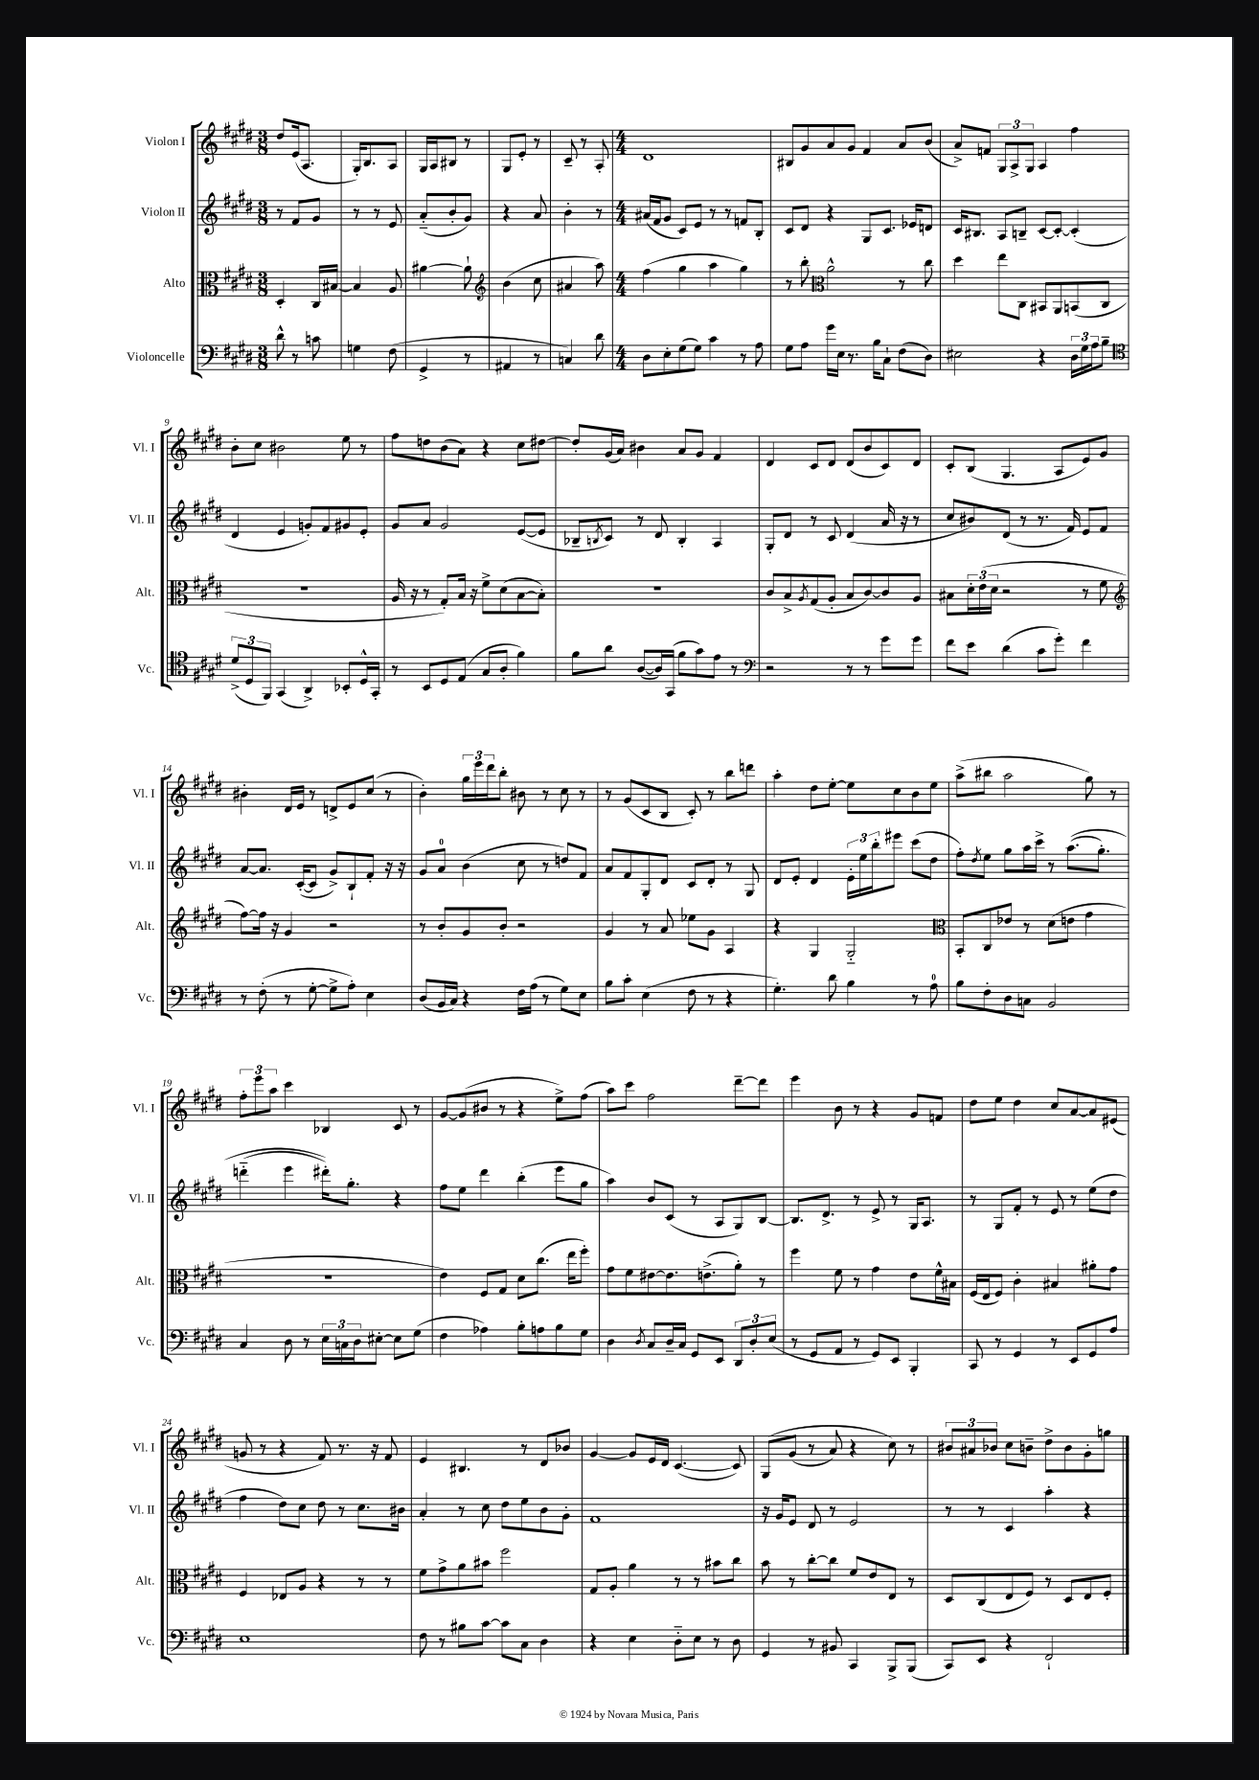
<<
\new StaffGroup <<
\new Staff = "s0" \with { instrumentName = "Violon I" shortInstrumentName = "Vl. I" } {
    \clef treble \key e \major \numericTimeSignature \time 3/8
    dis''8 e'16( a8. |
    gis16-.) b8. a8 |
    gis16 a16 bis8 r8 |
    gis8 e'8-. r8 |
    cis'8-- r8 a8-. |
    \numericTimeSignature \time 4/4 dis'1 |
    bis8 gis'8 a'8 gis'8 fis'4 a'8 b'8( |
    a'8->) f'8 \tuplet 3/2 { gis8 a8-> gis8 } a4 fis''4 |
    b'8-. cis''8 bis'2 e''8 r8 |
    fis''8 d''8 b'8( a'8) r4 cis''8 dis''8~ |
    dis''8-. gis'16( a'16) bis'4 a'8 gis'8 fis'4 |
    dis'4 cis'8 dis'8 dis'8( b'8 cis'8) dis'8 |
    cis'8-. b8( gis4. a8 e'8) gis'8 |
    bis'4-. dis'16 e'16 r8 d'8-> e'8 cis''8( r8 |
    b'4-.) \tuplet 3/2 { gis''16 e'''16 dis'''16 } b''8-. bis'8 r8 cis''8 r8 |
    r8 gis'8( cis'8 b8 cis'8-.) r8 b''8 d'''8 |
    a''4-. dis''8 e''8~-. e''8 cis''8 b'8 e''8 |
    a''8->( bis''8 a''2 gis''8) r8 |
    \tuplet 3/2 { fis''8-. e'''8 a''8 } cis'''4 bes4 cis'8 r8 |
    gis'8~ gis'8( bis'8 r8 r4 e''8->) fis''8( |
    a''8) cis'''8 fis''2 dis'''8~-- dis'''8 |
    e'''4 b'8 r8 r4 gis'8 f'8 |
    dis''8 e''8 dis''4 cis''8 a'8~ a'8 eis'8( |
    g'8 r8 r4 fis'8) r8. r16 fis'8 |
    e'4 bis4. r8 dis'8 bes'8 |
    gis'4~ gis'8 e'16 dis'16 cis'4.~( cis'8) |
    gis8\( gis'8( r8 a'8) r4 cis''8\) r8 |
    \tuplet 3/2 { bis'8 ais'8 bes'8 } cis''8 b'8-- dis''8-> b'8 gis'8-. g''8 \bar "|." |
}
\new Staff = "s1" \with { instrumentName = "Violon II" shortInstrumentName = "Vl. II" } {
    \clef treble \key e \major \numericTimeSignature \time 3/8
    r8 fis'8 gis'8 |
    r8 r8 e'8 |
    a'8-_( b'8-. gis'8) |
    r4 a'8 |
    b'4-. r8 |
    \numericTimeSignature \time 4/4 ais'16( fis'16 gis'8 cis'8) e'8 r8 r8 f'8 b8-. |
    cis'8 dis'8 r4 gis8 cis'8. ees'16 d'8 |
    cis'16 bis8. a8 b8-- cis'8~ cis'8~-. cis'4-.( |
    dis'4 e'4 g'8-.) fis'8 gis'8 e'8-. |
    gis'8 a'8 gis'2 e'8~( e'8 |
    bes8-- \acciaccatura { b8 } cis'8) r8 dis'8 b4-. a4 |
    gis8-. dis'8 r8 cis'8 dis'4( a'16 r16 r8 |
    cis''8 bis'8) dis'8( r8 r8. fis'16) e'8 fis'8 |
    a'8~ a'8. cis'16~-.( cis'8 gis'8->) b8-! fis'8-. r16 r16 |
    gis'8 a'8-0 b'4( cis''8 r8 d''8) fis'8 |
    a'8 fis'8 gis8-. dis'8 cis'8 dis'8-. r8 gis8 |
    dis'8 e'8-. dis'4 \tuplet 3/2 { e'16-. e''16 b''16-. } eis'''8 cis'''8( dis''8 |
    fis''8-.) \acciaccatura { dis''8 } e''8 gis''8 a''16 cis'''16-> r8 a''8.(\( gis''8.-.) |
    d'''4-_( e'''4 dis'''16-.)\) gis''8.-. r4 |
    fis''8 e''8 dis'''4 b''4-.( e'''8 gis''8 |
    a''4) b'8 cis'8( r8 a8 gis8) b8~ |
    b8. dis'8.-> r8 e'8-> r8 gis16 a8. |
    r8 gis8 fis'8-. r8 e'8 r8 e''8( dis''8 |
    fis''4 dis''8) cis''8 dis''8 r8 cis''8. bis'16 |
    a'4-. r8 cis''8 dis''8 e''8 b'8 gis'8-. |
    fis'1 |
    r16 gis'16 e'8 dis'8 r8 e'2 |
    r8 r8 cis'4 a''4-. r4 \bar "|." |
}
\new Staff = "s2" \with { instrumentName = "Alto" shortInstrumentName = "Alt." } {
    \clef alto \key e \major \numericTimeSignature \time 3/8
    dis4-. cis16 bis16~ |
    bis4 a8 |
    ais'4~ ais'8-! |
    \clef treble b'4( cis''8 |
    ais'4 a''8) |
    \numericTimeSignature \time 4/4 fis''4( gis''4 a''4 gis''4) |
    r8 b''8-. \clef alto a'2-^ r8 cis''8 |
    dis''4 e''8 cis8 bis,8 a,8 b,8( cis8 |
    R1 |
    a16 r16 r8 gis8-.) b16 r16 fis'8-> dis'8( b8~ b8-.) |
    R1 |
    cis'8 b8-> \acciaccatura { a8 } gis8( a8-. b8 cis'8~) cis'8 a8 |
    bis8 \tuplet 3/2 { dis'16-. e'16( dis'16 } r2 r8 fis'8 |
    \clef treble fis''8~) fis''16 r16 gis'4 r2 |
    r8 b'8-. gis'8 b'8-. r2 |
    gis'4 r8 a'8 ees''8 gis'8 a4 |
    r4 gis4 gis2-_ |
    \clef alto b,8-. cis8 ees'8 r8 dis'8( e'8 gis'4 |
    R1 |
    e'4) fis8 gis8 dis'8 cis''8.( e''16 fis''8-.) |
    gis'8 fis'8 eis'8~ eis'8. e'8.->( a'8-.) r8 |
    fis''4 fis'8 r8 gis'4 e'8 fis'16-^ bis16 |
    fis16( e16 fis8) cis'4-. bis4 ais'8-. gis'8 |
    fis4 ees8 a8 r4 r8 r8 |
    fis'8 gis'8-> a'8 bis'8 fis''2 |
    gis8 a8-. a'4 r8 r8 bis'8 cis''8 |
    b'8 r8 cis''8~-. cis''8 fis'8 e'8 e8 r8 |
    dis8 cis8( e8 fis8) r8 dis8 e8 fis8-. \bar "|." |
}
\new Staff = "s3" \with { instrumentName = "Violoncelle" shortInstrumentName = "Vc." } {
    \clef bass \key e \major \numericTimeSignature \time 3/8
    dis'8-^ r8 c'8 |
    g4 fis8( |
    gis,4-> r8 |
    ais,4 r8 |
    c4) dis'8 |
    \numericTimeSignature \time 4/4 dis8 e8-. gis8( gis8) cis'4 r8 a8 |
    gis8 a8 gis'16 e16 r8. b16 cis8-! fis8( dis8) |
    eis2 r4 \tuplet 3/2 { dis16 gis16 a16 } b8-- |
    \clef tenor \tuplet 3/2 { dis'8->( dis8 fis,8) } gis,4( a,4->) bes,8-. dis16-^ gis,16-. |
    r8 b,8 dis8 e8( gis8 a8-. fis'4) |
    fis'8 a'8 a8~( a16) gis,16( fis'8 gis'8) e'8 r8 |
    \clef bass r2 r8 r8 gis'8 gis'8 |
    fis'8 e'8 dis'4( cis'8 gis'8-.) fis'4 |
    r8 fis8-.( r8 gis8~-. gis8-> a8-.) e4 |
    dis8( b,16 cis16) r4 fis16 a16( r8 gis8) e8 |
    b8 cis'8-. e4( fis8 r8 r4 |
    gis4.-.) dis'8 b4 r8 a8-0 |
    b8 fis8-. dis8 c8 b,2 |
    cis4 dis8 r8 \tuplet 3/2 { e16 c16 dis16 } eis8~-. eis8 gis8( |
    fis4 aes4) b8-. a8 b8 gis8 |
    dis4 \acciaccatura { dis8 } cis8 dis16-- cis16 gis,8 e,8 \tuplet 3/2 { dis,8 dis8-. e8( } |
    r8 gis,8 a,8 r8 gis,8) e,8 b,,4-. |
    cis,8 r8 gis,4 r8 e,8 gis,8 a8 |
    e1 |
    fis8 r8 bis8 cis'8~ cis'8 cis8 dis4 |
    r4 e4 dis8-_ e8 r8 dis8 |
    gis,4 r8 bis,8 cis,4 b,,8-> b,,8( |
    cis,8) e,8 r4 fis,2-! \bar "|." |
}
>>
>>
